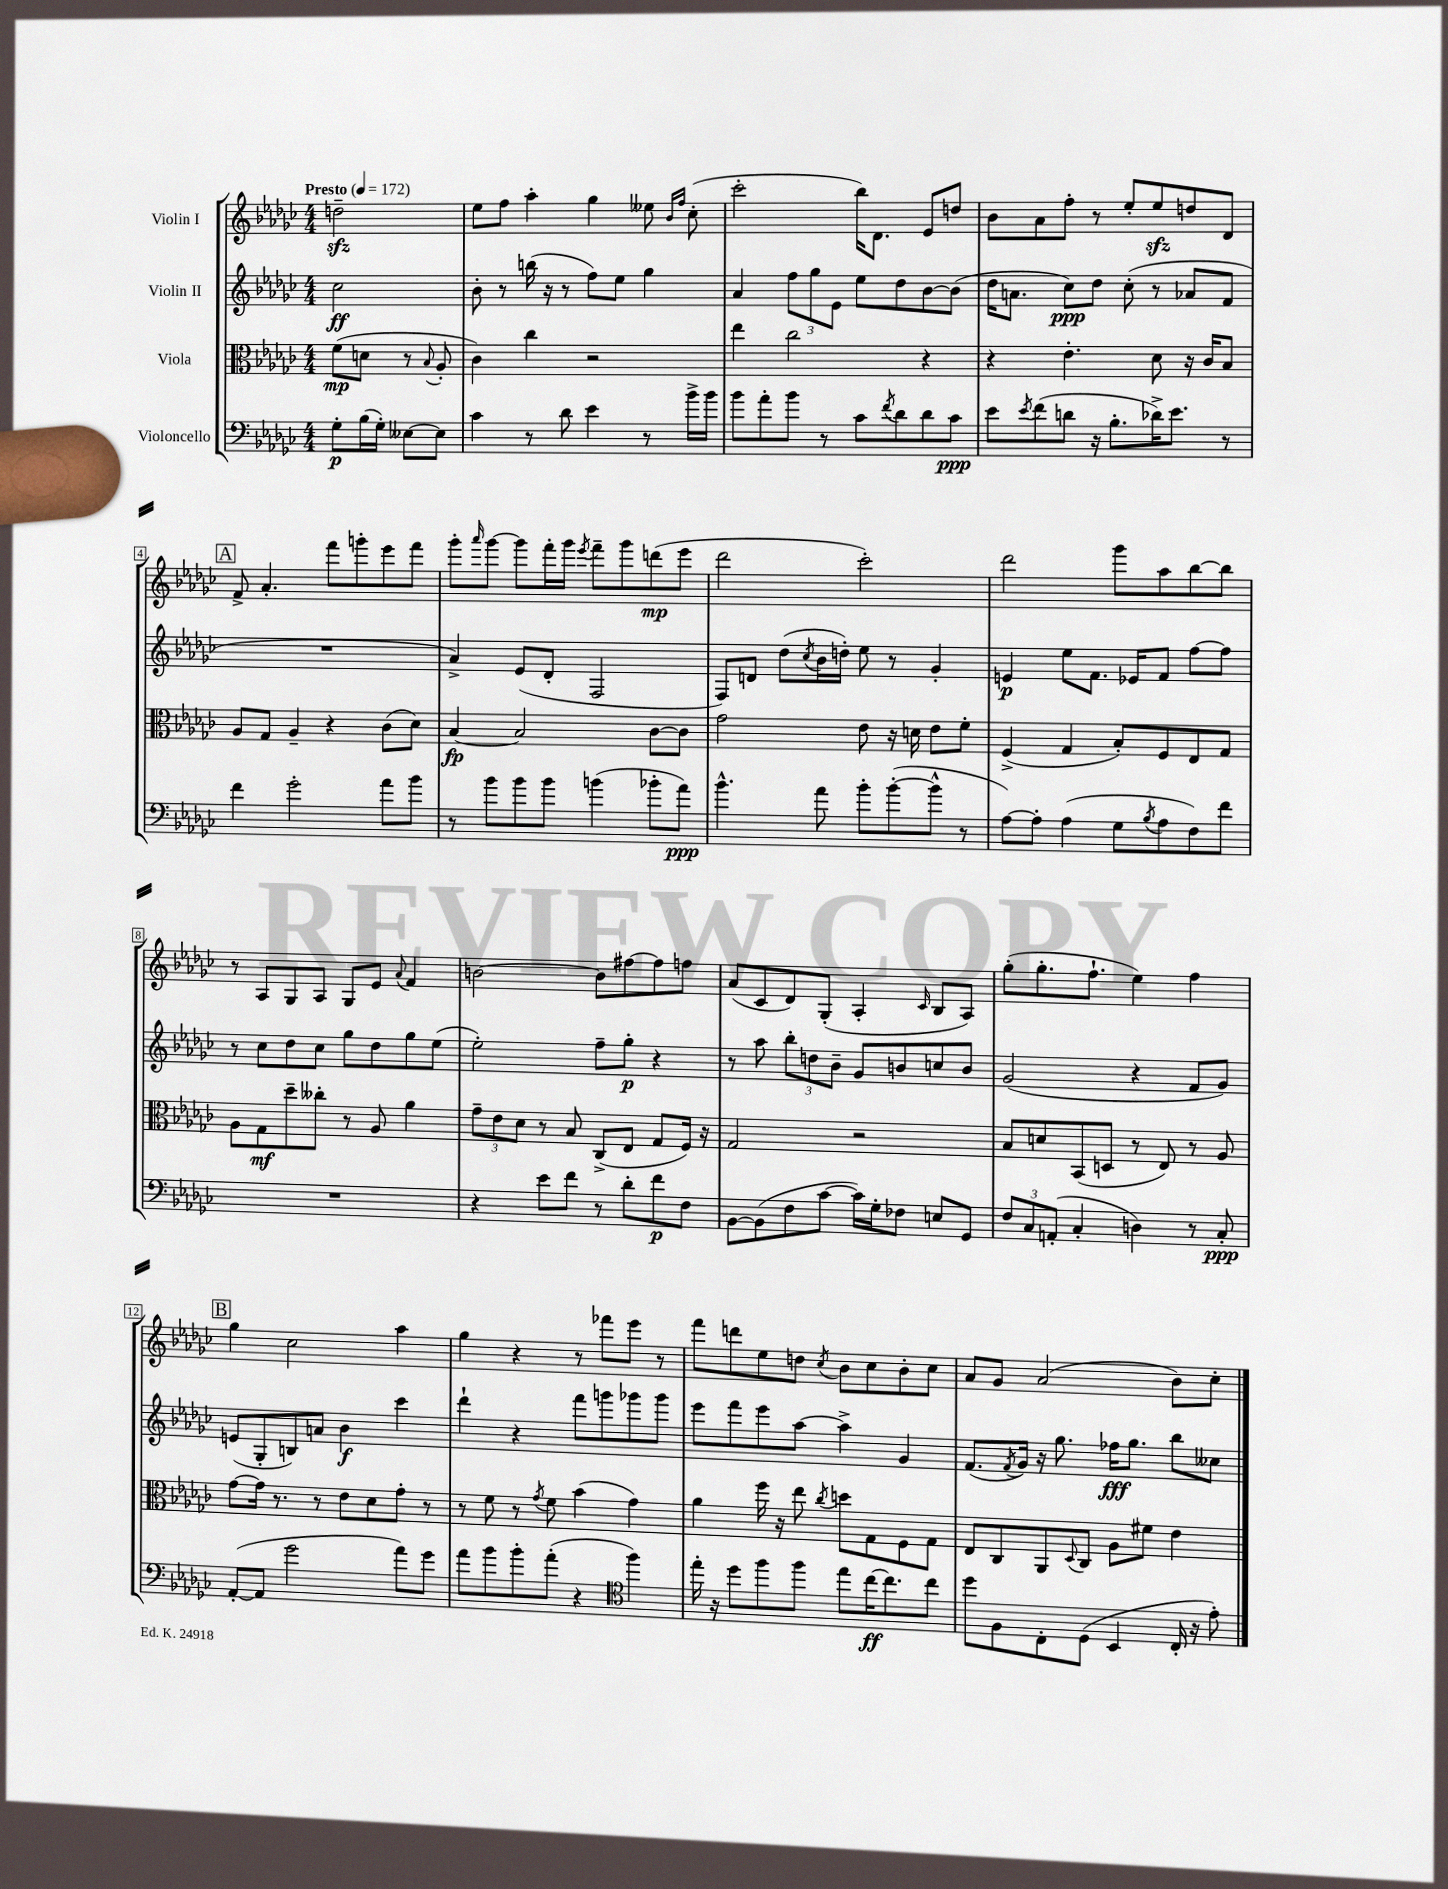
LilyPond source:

<<
\new StaffGroup <<
\new Staff = "s0" \with { instrumentName = "Violin I" } {
    \clef treble \key ges \major \numericTimeSignature \time 4/4 \partial 2 \tempo "Presto" 4 = 172
    d''2--\sfz |
    ees''8 f''8 aes''4-. ges''4 eeses''8 \grace { bes'16 f''16 } ces''8-.( |
    ces'''2-. bes''16) des'8. ees'8 d''8 |
    bes'8 aes'8 f''8-. r8 ees''8-. ees''8\sfz d''8 des'8 |
    \mark \markup { \box "A" } f'8-> aes'4.-. f'''8 g'''8-. ees'''8 f'''8 |
    ges'''8-. \grace { aes'''16 } ges'''8~ ges'''8 f'''16-. ges'''16 \acciaccatura { ees'''8 } f'''8-- ges'''8 d'''8\mp( ees'''8 |
    des'''2 ces'''2-.) |
    des'''2 ges'''8 aes''8 bes''8~ bes''8 |
    r8 aes8 ges8 aes8 ges8 ees'8 \appoggiatura { aes'8 } f'4 |
    b'2~ b'8 fis''8~ fis''8 f''8 |
    aes'8( ces'8 des'8) ges8-.( aes4-. \grace { ces'16 } bes8 aes8) |
    ges''8-.( ges''8.-. f''8.-! ees''4) f''4 |
    \mark \markup { \box "B" } ges''4 ces''2 aes''4 |
    ges''4 r4 r8 fes'''8 ees'''8 r8 |
    f'''8 d'''8 ees''8 d''8 \acciaccatura { ces''8 } bes'8 ces''8 bes'8-. ces''8 |
    aes'8 ges'8 aes'2( bes'8) ces''8-. \bar "|." |
}
\new Staff = "s1" \with { instrumentName = "Violin II" } {
    \clef treble \key ges \major \numericTimeSignature \time 4/4 \partial 2
    ces''2\ff |
    bes'8-. r8 b''16( r16 r8 f''8) ees''8 ges''4 |
    aes'4 \tuplet 3/2 { f''8 ges''8 ees'8 } ees''8 des''8 bes'8~ bes'8( |
    des''16 a'8. ces''8\ppp) des''8 ces''8-.( r8 aes'8 f'8 |
    \mark \markup { \box "A" } R1 |
    aes'4->) ees'8( des'8-. f2 |
    f8) d'8 des''8( \acciaccatura { ces''8 } bes'16 d''16-.) ees''8 r8 ges'4-. |
    e'4\p ees''8 f'8. ees'16 f'8 f''8~ f''8 |
    r8 ces''8 des''8 ces''8 ges''8 des''8 ges''8 ees''8( |
    ees''2-.) f''8-- ges''8-.\p r4 |
    r8 aes''8 \tuplet 3/2 { bes''8-. d''8 bes'8-- } ges'8 b'8 c''8 b'8 |
    ges'2( r4 f'8 ges'8) |
    \mark \markup { \box "B" } e'8( ges8-. b8) a'8 bes'4\f ces'''4 |
    des'''4-! r4 f'''8 g'''8 ges'''8 ges'''8 |
    ees'''8 f'''8 ees'''8 aes''8~ aes''4-> ges'4 |
    f'8.( \acciaccatura { f'8 } ges'16) r16 ges''8. fes''16\fff ges''8. bes''8 ceses''8 \bar "|." |
}
\new Staff = "s2" \with { instrumentName = "Viola" } {
    \clef alto \key ges \major \numericTimeSignature \time 4/4 \partial 2
    f'8\mp( d'8 r8 \appoggiatura { bes8 } aes8-. |
    ces'4) ces''4 r2 |
    ees''4 ces''2 r4 |
    r4 ees'4.-. des'8 r16 ces'16 bes8 |
    \mark \markup { \box "A" } aes8 ges8 aes4-- r4 ces'8( des'8) |
    bes4~\fp bes2 ces'8~ ces'8 |
    ges'2 ees'8 r16 d'16 ees'8 f'8-. |
    f4->( ges4 bes8-.) f8 ees8 ges8 |
    aes8 ges8\mf des''8-- ceses''8-. r8 aes8 aes'4 |
    \tuplet 3/2 { ges'8-- ees'8 des'8 } r8 bes8 ces8->( ees8 ges8 f16) r16 |
    ges2 r2 |
    bes8 d'8 bes,8( d8 r8 ees8) r8 aes8 |
    \mark \markup { \box "B" } ges'8~ ges'16 r8. r8 ees'8 des'8 ges'8-. r8 |
    r8 f'8 r8 \acciaccatura { ges'8 } f'8 bes'4( ges'4) |
    aes'4 f''16 r16 ees''8 \acciaccatura { ces''8 } d''8 ges8 f8 ges8 |
    ees8 ces8 aes,8 \appoggiatura { des8 } ces8 aes8 fis'8 ees'4 \bar "|." |
}
\new Staff = "s3" \with { instrumentName = "Violoncello" } {
    \clef bass \key ges \major \numericTimeSignature \time 4/4 \partial 2
    ges8-.\p bes16( ges16-.) eeses8~ eeses8 |
    ces'4 r8 des'8 ees'4 r8 bes'16-> bes'16 |
    bes'8 aes'8-. bes'8 r8 ces'8 \acciaccatura { f'8 } des'8 des'8 ces'8\ppp |
    ees'8 \acciaccatura { ees'8 } f'8( d'8 r16 bes8.-. des'16->) ees'8. r8 |
    \mark \markup { \box "A" } f'4 ges'2-. aes'8 bes'8 |
    r8 bes'8 bes'8 bes'8 b'4( bes'8-. aes'8\ppp) |
    bes'4.-^ aes'8 bes'8-. bes'8~-.( bes'8-^ r8 |
    aes8~) aes8-. aes4( ges8 \acciaccatura { bes8 } aes8 f8) f'8 |
    R1 |
    r4 ees'8 f'8 r8 des'8-. f'8\p f8 |
    bes,8~ bes,8( f8 ces'8~ ces'16) ges16-. fes8 e8 ges,8 |
    \tuplet 3/2 { f8 ces8 a,8-.( } ces4-. d4) r8 ces8-.\ppp |
    \mark \markup { \box "B" } aes,8~-.( aes,8 ges'2 aes'8) ges'8 |
    aes'8 bes'8 bes'8-. aes'8-.( r4 \clef tenor f''4) |
    ees''16-. r16 des''8 f''8 f''8 ees''8 ces''16~\ff ces''8. ces''8 |
    des''8 f8 ces8-. des8( bes,4 ces16-. r16 ees'8-.) \bar "|." |
}
>>
>>
\layout { \context { \Score \override BarNumber.stencil = #(make-stencil-boxer 0.1 0.3 ly:text-interface::print) } }
